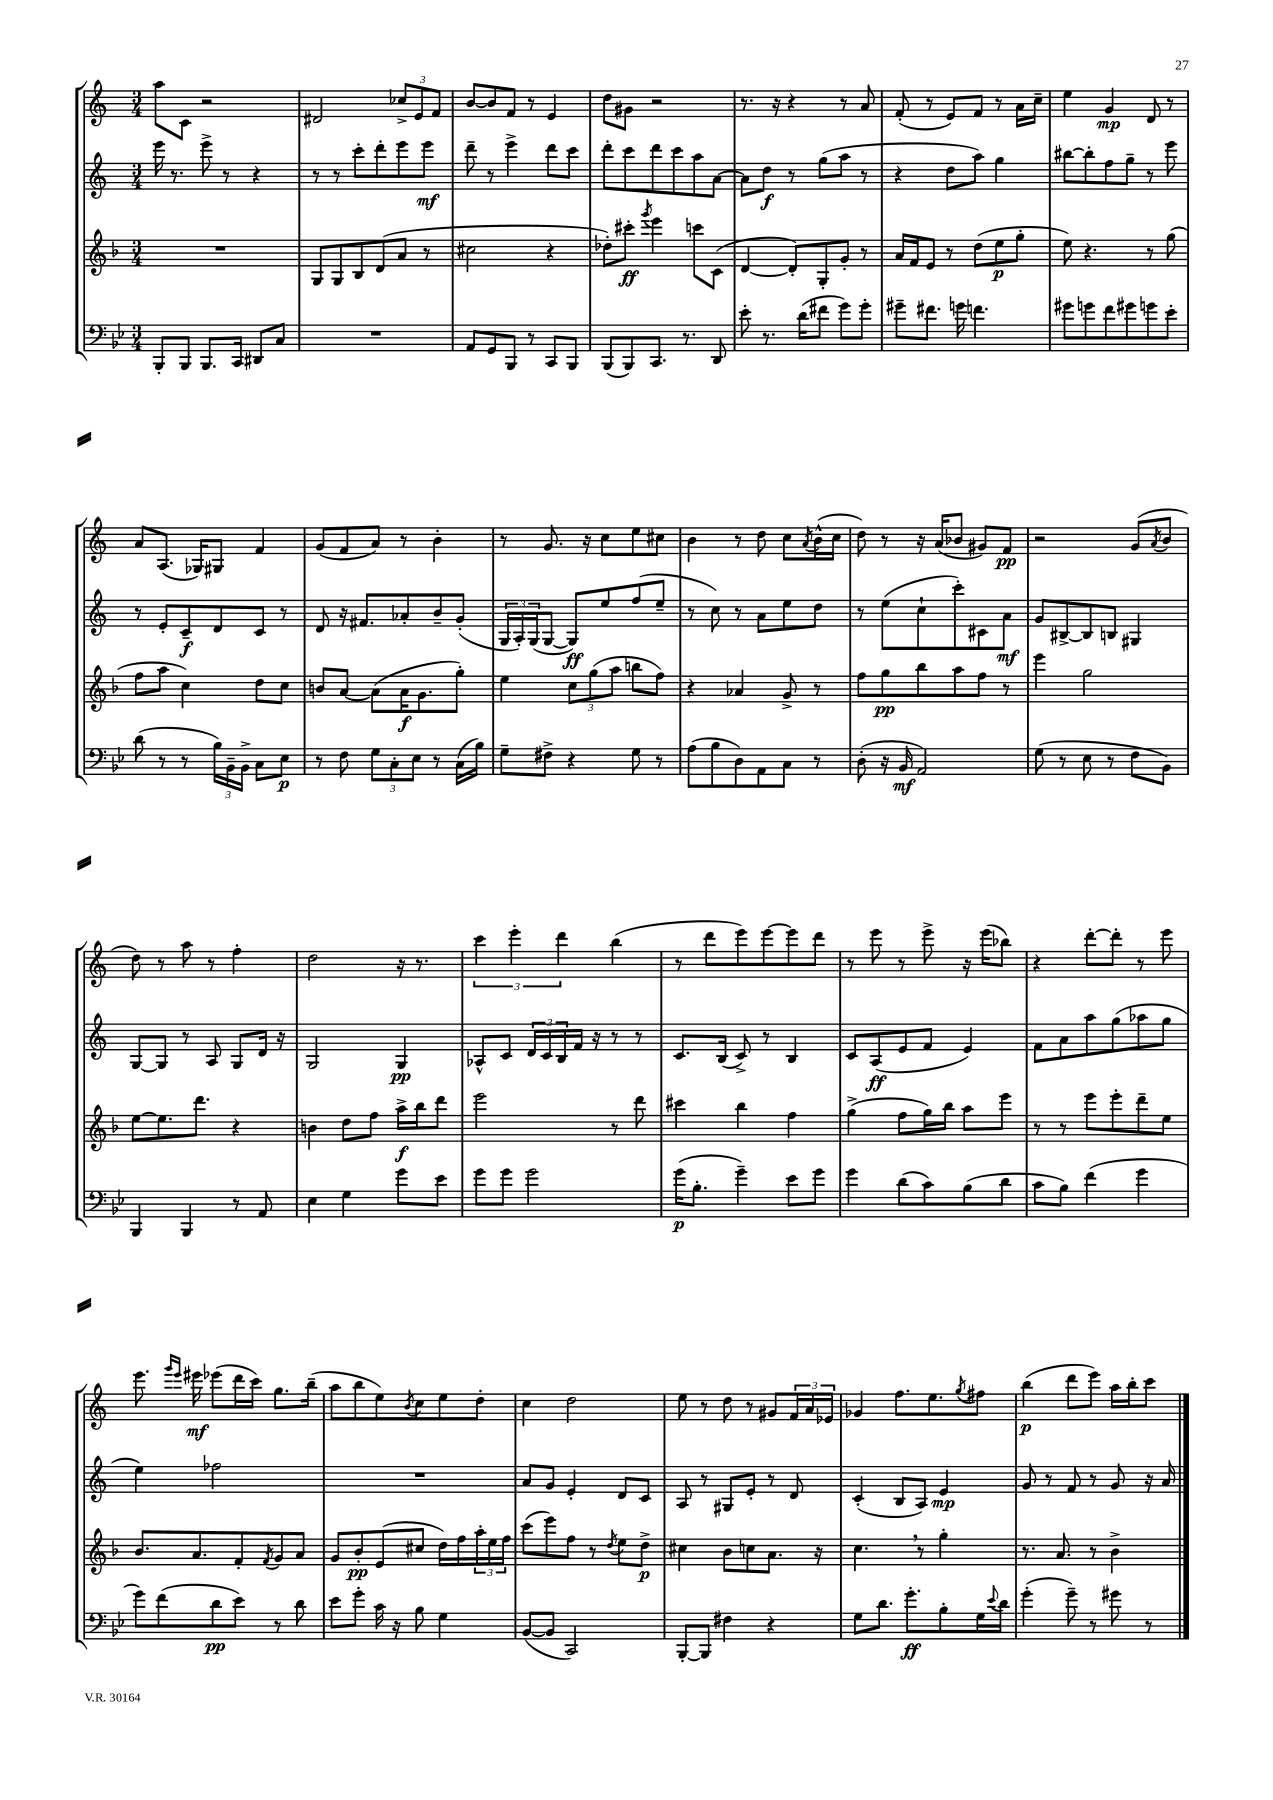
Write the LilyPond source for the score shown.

<<
\new StaffGroup <<
\new Staff = "s0" {
    \clef treble \key c \major \numericTimeSignature \time 3/4
    a''8 c'8 r2 |
    dis'2 \tuplet 3/2 { ces''8-> e'8 f'8 } |
    b'8~ b'8 f'8 r8 e'4 |
    d''8 gis'8 r2 |
    r8. r16 r4 r8 a'8 |
    f'8-.( r8 e'8) f'8 r8 a'16 c''16-- |
    e''4 g'4\mp d'8 r8 |
    a'8 a8.( ges16) gis8 f'4 |
    g'8( f'8 a'8) r8 b'4-. |
    r8 g'8. r16 c''8 e''8 cis''8 |
    b'4 r8 d''8 c''8 \acciaccatura { a'8 } b'16-^( c''16 |
    d''8) r8 r16 a'16( bes'8 gis'8) f'8\pp |
    r2 g'8( \acciaccatura { a'8 } b'8 |
    d''8) r8 a''8 r8 f''4-. |
    d''2 r16 r8. |
    \tuplet 3/2 { c'''4 e'''4-. d'''4 } b''4( |
    r8 d'''8 e'''8) e'''8~ e'''8 d'''8 |
    r8 e'''8 r8 e'''8-> r16 e'''16( bes''8) |
    r4 d'''8~-. d'''8-. r8 e'''8 |
    e'''8. \grace { g'''16 e'''16 } eis'''16\mf ees'''8( d'''16 c'''16) g''8. b''16--( |
    a''8 b''8 e''8) \acciaccatura { b'8 } c''8 e''8 d''8-. |
    c''4 d''2 |
    e''8 r8 d''8 r8 gis'8 \tuplet 3/2 { f'16 a'16 ees'16 } |
    ges'4 f''8. e''8. \acciaccatura { g''8 } fis''8 |
    b''4\p( d'''8 e'''8) a''16 b''16-. c'''8 \bar "|." |
}
\new Staff = "s1" {
    \clef treble \key c \major \numericTimeSignature \time 3/4
    e'''16 r8. e'''8-> r8 r4 |
    r8 r8 c'''8-. d'''8-. e'''8 e'''8\mf |
    d'''8-- r8 e'''4-> d'''8 c'''8 |
    d'''8-. c'''8 d'''8 c'''8 a''8 a'8~ |
    a'8 d''8\f r8 g''8( a''8 r8 |
    r4 d''8 a''8) g''4 |
    bis''8~ bis''8-. f''8 g''8-- r8 e'''8 |
    r8 e'8-. c'8--\f d'8 c'8 r8 |
    d'8 r16 fis'8. aes'8-. b'8-- g'8-.( |
    \tuplet 3/2 { g16 a16-.) g16( } g8~ g8\ff) e''8 f''8( e''8-- |
    r8 c''8) r8 a'8 e''8 d''8 |
    r8 e''8( c''8-! c'''8-.) cis'8 a'8\mf |
    g'8 bis8~-> bis8 b8 gis4 |
    g8~ g8 r8 a8 g8 d'16 r16 |
    g2 g4\pp |
    aes8-^ c'8 \tuplet 3/2 { d'16 c'16 b16 } f'16 r16 r8 r8 |
    c'8. b16( c'8->) r8 b4 |
    c'8 a8\ff( e'8 f'8 e'4) |
    f'8 a'8 a''8 g''8( aes''8 g''8 |
    e''4) fes''2 |
    R2. |
    a'8 g'8 e'4-. d'8 c'8 |
    a8 r8 gis8 e'8-. r8 d'8 |
    c'4-.( b8 a8) e'4\mp |
    g'8 r8 f'8 r8 g'8 r16 a'16 \bar "|." |
}
\new Staff = "s2" {
    \clef treble \key f \major \numericTimeSignature \time 3/4
    R2. |
    g8 g8 bes8 d'8( a'8 r8 |
    cis''2 r4 |
    des''8-.) cis'''8-.\ff \acciaccatura { g'''8 } e'''4 c'''8 c'8( |
    d'4~ d'8-.) g8-. g'8-. r8 |
    a'16 f'16 e'8 r8 d''8( e''8\p g''8-. |
    e''8) r4. r8 g''8( |
    f''8 a''8 c''4) d''8 c''8 |
    b'8 a'8~ a'8( a'16\f g'8. g''8-.) |
    e''4 \tuplet 3/2 { c''8 g''8( a''8 } b''8 f''8) |
    r4 aes'4 g'8-> r8 |
    f''8 g''8\pp bes''8 a''8 f''8 r8 |
    e'''4 g''2 |
    e''8~ e''8. d'''8. r4 |
    b'4 d''8 f''8 a''16->\f bes''16 d'''8 |
    e'''2 r8 d'''8 |
    cis'''4 bes''4 f''4 |
    g''4->( f''8 g''16) bes''16 a''8 e'''8 |
    r8 r8 e'''8 e'''8-. d'''8-- e''8 |
    bes'8. a'8. f'8-. \acciaccatura { f'8 } g'8 a'8 |
    g'8 bes'8-.\pp e'8( cis''8 d''16) f''16 \tuplet 3/2 { a''16-. e''16 f''16 } |
    c'''8( e'''8) f''8 r8 \acciaccatura { d''8 } e''8 d''8->\p |
    cis''4 bes'8 c''8 a'8. r16 |
    c''4. \breathe r8 g''4-. |
    r8. a'8. r8 bes'4-> \bar "|." |
}
\new Staff = "s3" {
    \clef bass \key bes \major \numericTimeSignature \time 3/4
    bes,,8-. bes,,8 bes,,8. c,16 dis,8 c8 |
    R2. |
    a,8 g,8 bes,,8 r8 c,8 bes,,8 |
    bes,,8( bes,,8) c,8. r8. d,8 |
    ees'8-. r8. d'16( fis'8 g'8) g'8-. |
    gis'8-- fis'8. g'16 f'4. |
    gis'8 g'8 f'8 gis'8 g'8 ees'8-. |
    d'8( r8 r8 \tuplet 3/2 { bes16) bes,16-- bes,16-> } c8 ees8\p |
    r8 f8 \tuplet 3/2 { g8 c8-. ees8 } r8 c16( bes16) |
    g8-- fis8-> r4 g8 r8 |
    a8( bes8 d8) a,8 c8 r8 |
    d8-.( r16 bes,16\mf a,2) |
    g8( r8 ees8 r8 f8 bes,8) |
    bes,,4 bes,,4 r8 a,8 |
    ees4 g4 g'8 ees'8 |
    g'8 g'8 g'2 |
    g'16\p( bes8.-. g'4--) ees'8 g'8 |
    g'4 d'8( c'8) bes8( d'8 |
    c'8 bes8) f'4( g'4 |
    g'8) f'8( d'8\pp ees'8) r8 d'8 |
    ees'8 g'8-. c'16 r16 bes8 g4 |
    bes,8~( bes,8 c,2) |
    bes,,8~-. bes,,8 fis4 r4 |
    g8 d'8. g'8.-.\ff bes8-. g16 \appoggiatura { ees'8 } d'16 |
    g'4-.( g'8--) r8 gis'8 r8 \bar "|." |
}
>>
>>
\layout { \context { \Score \remove "Bar_number_engraver" } }
